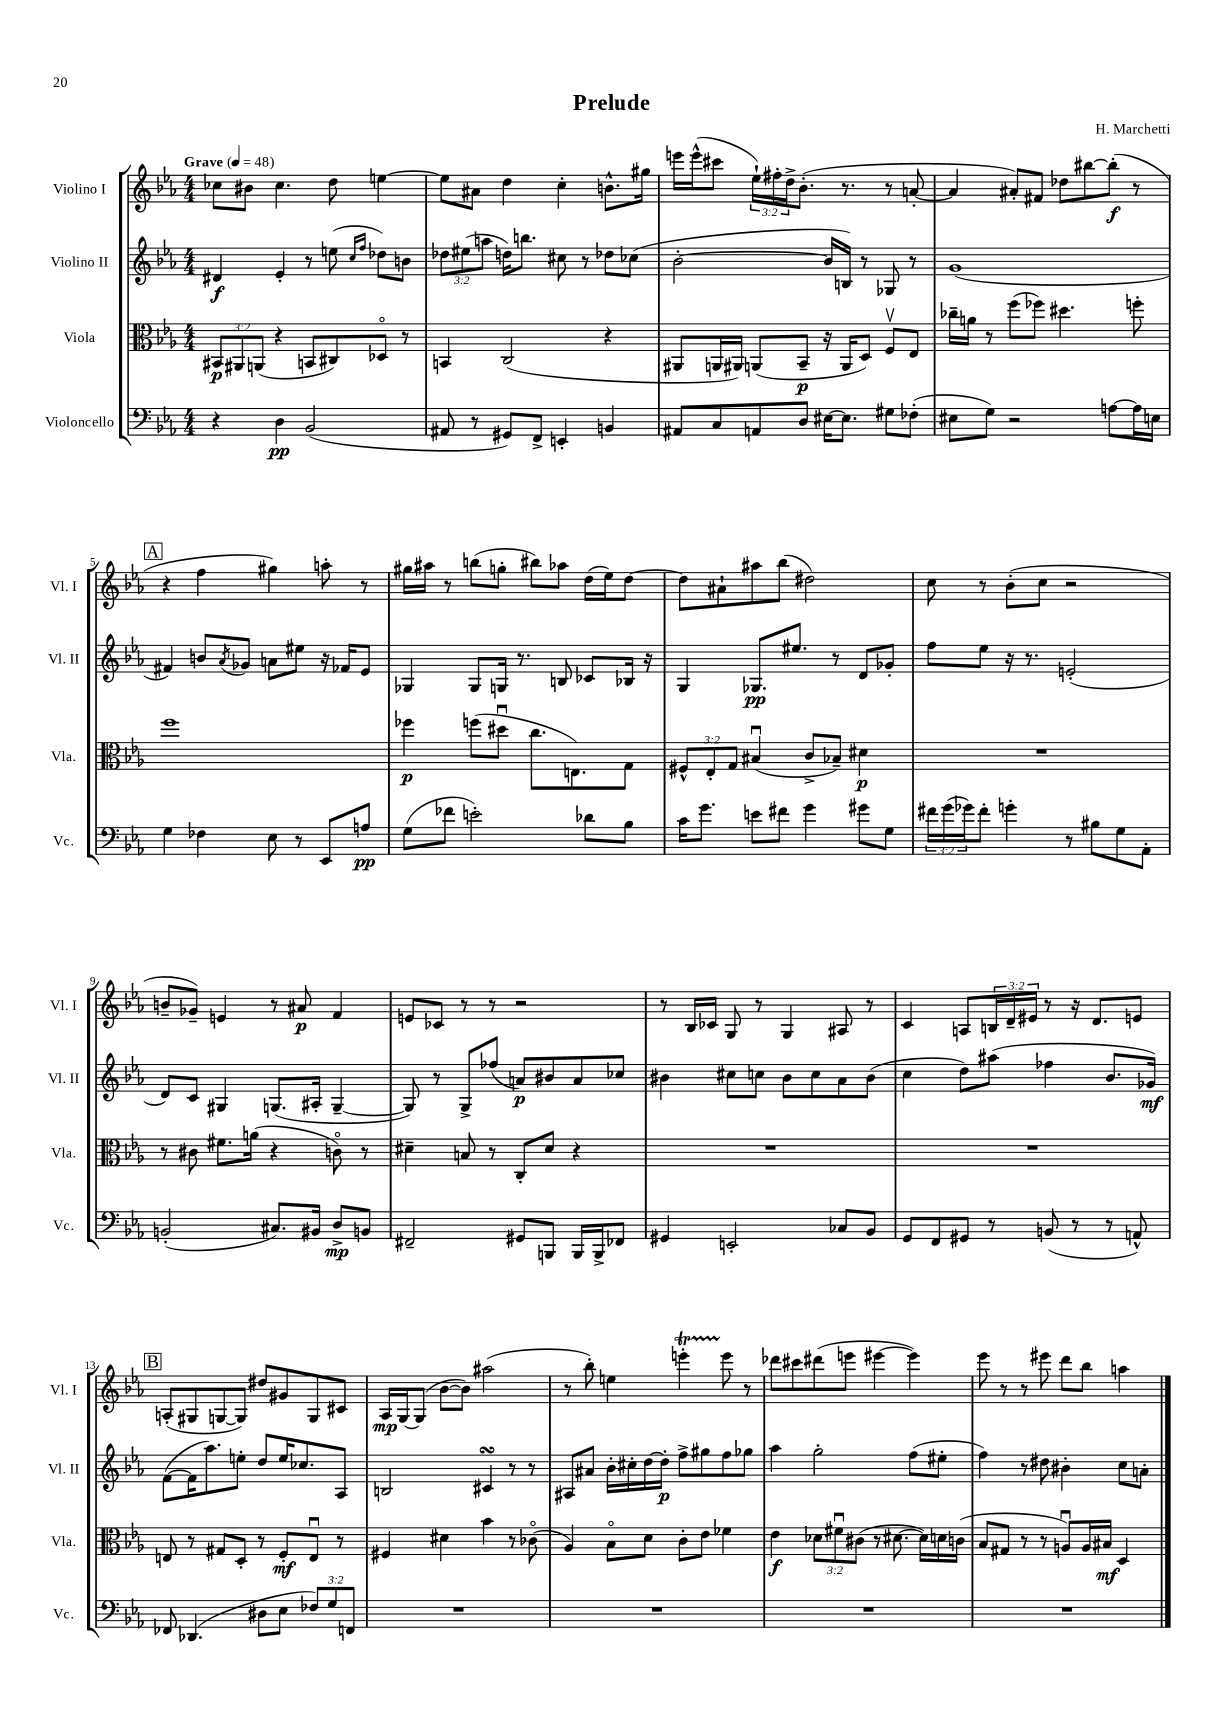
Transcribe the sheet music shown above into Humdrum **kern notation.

**kern	**kern	**kern	**kern
*staff4	*staff3	*staff2	*staff1
*clefF4	*clefC3	*clefG2	*clefG2
*k[b-e-a-]	*k[b-e-a-]	*k[b-e-a-]	*k[b-e-a-]
*M4/4	*M4/4	*M4/4	*M4/4
*MM48	*MM48	*MM48	*MM48
4r	12BB#/L	4d#/	8cc-\L
.	12AA#/	.	.
.	.	.	8b#\J
.	(12AA/J	.	.
4D\	4r	4e-'/	4.cc-\
(2BB-/	8BB/L	8r	.
.	8C#/)	(8ee\	8dd\
.	.	16qqcc/LL	.
.	.	16qqff/JJ	.
.	8D-o/J	8dd-\L)	[4ee\
.	8r	8b\J	.
=	=	=	=
8AA#/	4BB/	12dd-\L	8ee\]L
.	.	(12ee#\	.
8r	.	.	8a#\J
.	.	12aa\J	.
8GG#/L)	(2C/	16dd\LK)	4dd\
.	.	8.bb\J	.
8FF^/J	.	.	.
4EE'/	.	8cc#\	4cc'\
.	.	8r	.
4BB/	4r	8dd-\L	8.b^^\L
.	.	(8cc-\J	.
.	.	.	16gg#\Jk
=	=	=	=
8AA#/L	8AA#/L	[2b-'\	16eee\LL
.	.	.	(16eee^^\J
8C/	16AA/L	.	8ccc#\J
.	16AA#/JJ)	.	.
8AA/	(8AA/L	.	24ee-`\LL)
.	.	.	24ff#'\
.	.	.	24dd^\J
8D/J	8BB-~/J	.	(8.b-'\J
[16E#\LK	16r	16b-/]LL	.
8.E#\]J	16AA/LK	16B/JJ)	8.r
.	8D/J)	8r	.
8G#\L	8Fv/L	8G-/	8r
(8F-'\J	8E-/J	8r	[8a'/
=	=	=	=
8E#\L	16cc-~\LL	(1g	4a/]
.	16a\JJ	.	.
8G\J)	8r	.	.
2r	(8ff\L	.	8a#'/L)
.	8ff-\J)	.	8f#/J
.	4.dd#\	.	8dd-\L
.	.	.	[8bb#\
[8A\L	.	.	(8bb#'\]J
16A\]L	8ff'\	.	8r
16E\JJ	.	.	.
=	=	=	=
4G\	1ff	4f#/)	4r
4F-\	.	8b/L	4ff\
.	.	8qa-/	.
.	.	8g-/J	.
8E-\	.	8a\L	4gg#\)
8r	.	8ee#\J	.
8EE-/L	.	16r	8aa'\
.	.	16f-/LK	.
8A/J	.	8e-/J	8r
=	=	=	=
(8G\L	4ff-\	4G-/	16gg#\LL
.	.	.	16aa#\JJ
8f-\J	.	.	8r
2e'\)	(8ff\L	8G-/L	(8bb\L
.	8dd#u\J	16G/Jk	8gg'\J
.	.	8.r	.
.	8.cc\L	.	8bb#\L)
.	.	8B/	8aa-\J
.	8.E\)	.	.
8d-\L	.	8c-/L	(16dd\LL
.	.	.	16ee-\J)
8B-\J	8G\J	16B-/Jk	[8dd\J
.	.	16r	.
=	=	=	=
16c\LK	12F#^^/L	4G/	8dd\]L
8.g\J	.	.	.
.	12E-'/	.	.
.	.	.	8a#`\
.	12G/J	.	.
8e\L	(4B#u/	8.G-/L	8aa#\
8f#\J	.	.	(8bb-\J
.	.	8.ee#/J	.
4g\	8c^/L	.	2dd#\)
.	8B-~/J)	8r	.
8g#\L	4d#\	8d/L	.
8G\J	.	8g-'/J	.
=	=	=	=
24f#\LL	1r	8ff\L	8cc\
(24g\	.	.	.
24g-\J)	.	.	.
8f#'\J	.	8ee-\J	8r
4g'\	.	16r	(8b-'\L
.	.	8.r	.
.	.	.	8cc\J
8r	.	(2e'/	2r
8B#\L	.	.	.
8G\	.	.	.
8AA-'\J	.	.	.
=	=	=	=
(2BB'/	8r	8d/L)	8b~/L
.	8c#\	8c/J	8g-~/J)
.	8.f#\L	4G#/	4e/
.	(16a\Jk	.	.
8.C#/L)	4r	(8.G/L	8r
.	.	.	8a#/
16BB#/Jk	.	16A#'/Jk	.
8D^/L	8co\)	[4G~/	4f/
8BB/J	8r	.	.
=	=	=	=
2FF#~/	4d#~\	8G/])	8e/L
.	.	8r	8c-/J
.	8B/	8G^/L	8r
.	8r	(8ff-/J	8r
8GG#/L	8C'/L	8a/L)	2r
8BBB/J	8d#/J	8b#/	.
16BBB/LL	4r	8a/	.
16BBB^/J	.	.	.
8FF-/J	.	8cc-/J	.
=	=	=	=
4GG#/	1r	4b#\	8r
.	.	.	16B-/LL
.	.	.	16c-/JJ
2EE'/	.	8cc#\L	8G/
.	.	8cc\J	8r
.	.	8b#\L	4G/
.	.	8cc\	.
8C-/L	.	8a-\	8A#/
8BB-/J	.	(8b#\J	8r
=	=	=	=
8GG/L	1r	4cc\	4c/
8FF/	.	.	.
8GG#/J	.	8dd\L)	8A/L
8r	.	(8aa#\J	24B/L
.	.	.	24d~/
.	.	.	24e#/JJ
(8BB/	.	4ff-\	8r
8r	.	.	16r
.	.	.	8.d/L
8r	.	8.b-/L	.
8AA^^/)	.	.	8e/J
.	.	16g-/Jk)	.
=	=	=	=
8FF-/	8E/	([8f\L	(8A'/L
(4.DD-/	8r	16f\]K	8G#/
.	.	8.aa-\)	.
.	8G#/L	.	[8G/
.	8D'/J	8ee'\J	8G/]J)
8D#\L	8r	8dd/L	8dd#/L
8E-\J	8F'/L	16ee/K	8g#/
.	.	8.cc-/	.
12F-/L)	8Eu/J	.	8G/
12G/	.	.	.
.	8r	8A-/J	8c#/J
12FF/J	.	.	.
=	=	=	=
1r	4F#/	2B/	16A-/LL
.	.	.	[16G/J
.	.	.	(8G/]J
.	4d#\	.	[8b-\L
.	.	.	8b-\]J)
.	4b-\	4c#/	(2aa#\
.	8r	8r	.
.	(8c-o\	8r	.
=	=	=	=
1r	4A-/)	8A#/L	8r
.	.	8a#/J	8bb-'\)
.	8B-o\L	16b-'\LL	4ee\
.	.	16cc#'\	.
.	8d\J	[16dd\	.
.	.	16dd'\]JJ	.
.	8c'\L	8ff^\L	4eee'\
.	8e-\J	8gg#\	.
.	4f-\	8ff\	8eee\
.	.	8gg-\J	8r
=	=	=	=
1r	4e-\	4aa-\	8ddd-\L
.	.	.	8ccc#\
.	12d-\L	2gg'\	(8ddd#\
.	12f#u\	.	.
.	.	.	8eee\J
.	(12c#\J	.	.
.	8r	.	[4eee#\
.	[8.d#\	.	.
.	.	(8ff\L	4eee#\])
.	16d#\]LL)	.	.
.	16d\	8ee#'\J	.
.	(16c\JJ	.	.
=	=	=	=
1r	8B-/L	4ff\)	8eee-\
.	8G#/J	.	8r
.	8r	8r	8r
.	8r	8dd#\	8eee#\
.	8Au/L)	4b#'\	8ddd\L
.	16A/L	.	8bb-\J
.	16B#/JJ	.	.
.	4D/	8cc\L	4aa\
.	.	8a'\J	.
==	==	==	==
*-	*-	*-	*-
